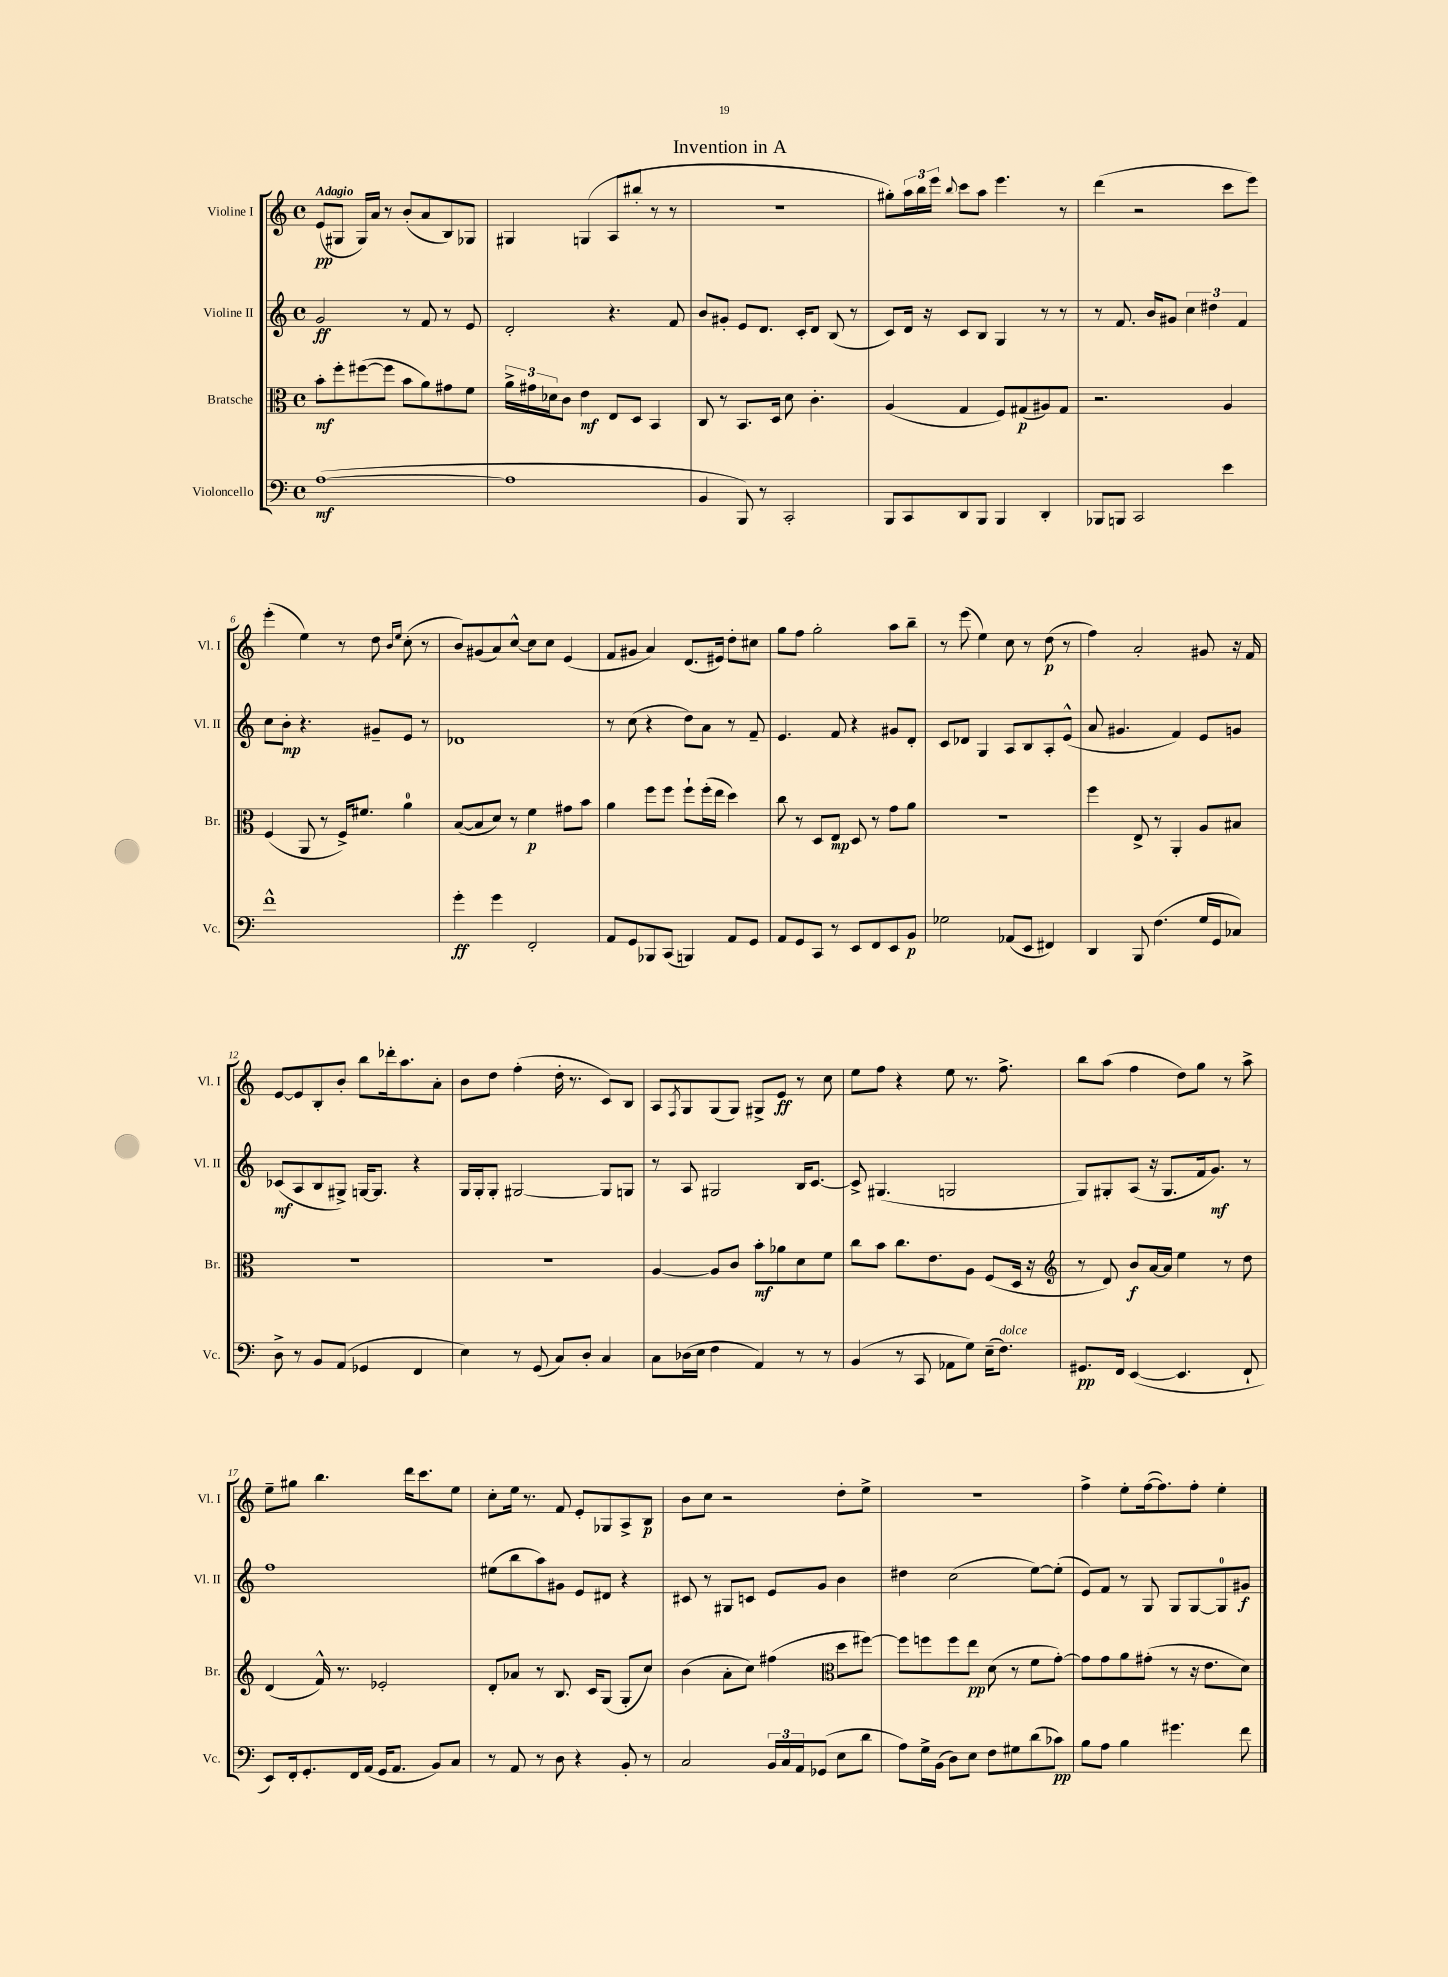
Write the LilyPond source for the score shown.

\header { title = "Invention in A" }
<<
\new StaffGroup <<
\new Staff = "s0" \with { instrumentName = "Violine I" shortInstrumentName = "Vl. I" } {
    \clef treble \key c \major \defaultTimeSignature \time 4/4 \tempo "Adagio"
    e'8\pp( gis8 gis16) a'16 r8 b'8-.( a'8 b8) ges8 |
    gis4 g4( a8 bis''8-. r8 r8 |
    R1 |
    gis''8-.) \tuplet 3/2 { a''16 b''16 e'''16 } \appoggiatura { b''8 } c'''8 a''8 e'''4. r8 |
    d'''4( r2 c'''8 e'''8) |
    e'''4-.( e''4) r8 d''8 \grace { b'16 e''16 } c''8-.( r8 |
    b'8) gis'8( a'8) c''8~-^ c''8 c''8 e'4( |
    f'8 gis'8 a'4) d'8.( eis'16) d''8-. cis''8 |
    g''8 f''8 g''2-. a''8 b''8-- |
    r8 e'''8( e''4) c''8 r8 d''8\p( r8 |
    f''4) a'2-. gis'8 r16 f'16 |
    e'8~ e'8 b8-. b'8-. b''8 des'''16-. a''8. a'8-. |
    b'8 d''8 f''4-.( d''16-. r8. c'8) b8 |
    a8 \acciaccatura { f8 } g8 g8( g8) gis8-> e'8\ff r8 c''8 |
    e''8 f''8 r4 e''8 r8. f''8.-> |
    b''8 a''8( f''4 d''8) g''8 r8 a''8-> |
    e''8-- gis''8 b''4. d'''16 c'''8. e''8 |
    c''8-. e''16 r8. f'8 e'8-. ges8 a8-> b8\p |
    b'8 c''8 r2 d''8-. e''8-> |
    r1 |
    f''4-> e''8-. f''16~( f''8.) f''8-. e''4-. \bar "|." |
}
\new Staff = "s1" \with { instrumentName = "Violine II" shortInstrumentName = "Vl. II" } {
    \clef treble \key c \major \defaultTimeSignature \time 4/4
    g'2\ff r8 f'8 r8 e'8 |
    d'2-. r4. f'8 |
    b'8 gis'8-. e'8 d'8. c'16-. d'8 b8( r8 |
    c'8) d'16 r16 c'8 b8 g4 r8 r8 |
    r8 f'8. b'16 gis'8 \tuplet 3/2 { c''4 dis''4 f'4 } |
    c''8 b'8-.\mp r4. gis'8-- e'8 r8 |
    des'1 |
    r8 c''8( r4 d''8) a'8 r8 f'8-- |
    e'4. f'8 r4 gis'8 d'8-. |
    c'8 des'8 g4 a8 b8 a8-. e'8-^( |
    a'8 gis'4. f'4) e'8 g'8 |
    ces'8\mf( a8 b8 gis8->) g16~ g8. r4 |
    g16 g16-. g8-. gis2~ gis8 g8 |
    r8 a8 gis2 b16 c'8.~ |
    c'8-> gis4.( g2 |
    g8) gis8-. a8( r16 gis8. f'16 g'8.\mf) r8 |
    f''1 |
    eis''8( b''8 a''8) gis'8 e'8 dis'8 r4 |
    cis'8 r8 gis8 c'8 e'8 g'8 b'4 |
    dis''4 c''2( e''8~) e''8-.( |
    e'8) f'8 r8 g8 g8 g8~ g8-0 gis'8\f \bar "|." |
}
\new Staff = "s2" \with { instrumentName = "Bratsche" shortInstrumentName = "Br." } {
    \clef alto \key c \major \defaultTimeSignature \time 4/4
    b'8-.\mf f''8-. fis''8~( fis''8 b'8 a'8) gis'8 f'8 |
    \tuplet 3/2 { a'16-> gis'16 des'16 } c'8 e'4\mf e8 d8 b,4 |
    c8 r8 b,8. d16 d'8 c'4.-. |
    a4( g4 f8) gis8\p( ais8) gis8 |
    r2. a4 |
    f4( a,8 r8 f16->) fis'8. a'4-0 |
    b8~( b8 d'8) r8 f'4\p gis'8 b'8 |
    a'4 f''8 f''8 f''8-! f''16-.( e''16 d''4) |
    c''8 r8 d8 e8\mp d8 r8 g'8 a'8 |
    R1 |
    f''4 e8-> r8 a,4-. a8 bis8 |
    r1 |
    R1 |
    a4~ a8 c'8 b'8-.\mf aes'8 d'8 f'8 |
    c''8 b'8 c''8. e'8. a8 f8( d16 r16 |
    \clef treble r8 d'8) b'8\f a'16~ a'16 e''4 r8 d''8 |
    d'4( f'16-^) r8. ees'2-. |
    d'8-. aes'8 r8 b8. c'16 g8( g8-. c''8) |
    b'4( a'8-. c''8) fis''4( \clef alto d''8 fis''8~) |
    fis''8 f''8 f''8 e''8\pp d'8( r8 f'8 g'8~-.) |
    g'8 g'8 a'8 gis'8-.( r8 r16 e'8. d'8) \bar "|." |
}
\new Staff = "s3" \with { instrumentName = "Violoncello" shortInstrumentName = "Vc." } {
    \clef bass \key c \major \defaultTimeSignature \time 4/4
    a1~\mf( |
    a1 |
    b,4 b,,8) r8 c,2-. |
    b,,8 c,8 d,8 b,,8 b,,4 d,4-. |
    bes,,8 b,,8 c,2 e'4 |
    f'1-^ |
    g'4-.\ff g'4 f,2-. |
    a,8 g,8 bes,,8 c,8( b,,4) a,8 g,8 |
    a,8 g,8 c,8 r8 e,8 f,8 e,8 b,8\p |
    ges2 aes,8( e,8 fis,4) |
    d,4 b,,8 f4.( g16 g,16 ces8) |
    d8-> r8 b,8 a,8( ges,4 f,4 |
    e4) r8 g,8( c8) d8-. c4 |
    c8 des16( e16 f4 a,4) r8 r8 |
    b,4( r8 c,8 aes,8 g8) e16--( f8.^\markup { \italic "dolce" }) |
    gis,8.\pp f,16 e,4~( e,4. f,8-! |
    e,8) f,16-. g,8.-. f,16 a,16( g,16 a,8. b,8) c8 |
    r8 a,8 r8 d8 r4 b,8-. r8 |
    c2 \tuplet 3/2 { b,16 c16 a,16 } ges,8( e8 d'8 |
    a8) g16-> b,16( d8) e8 f8 gis8 d'8( ces'8\pp) |
    b8 a8 b4 gis'4. f'8 \bar "|." |
}
>>
>>
